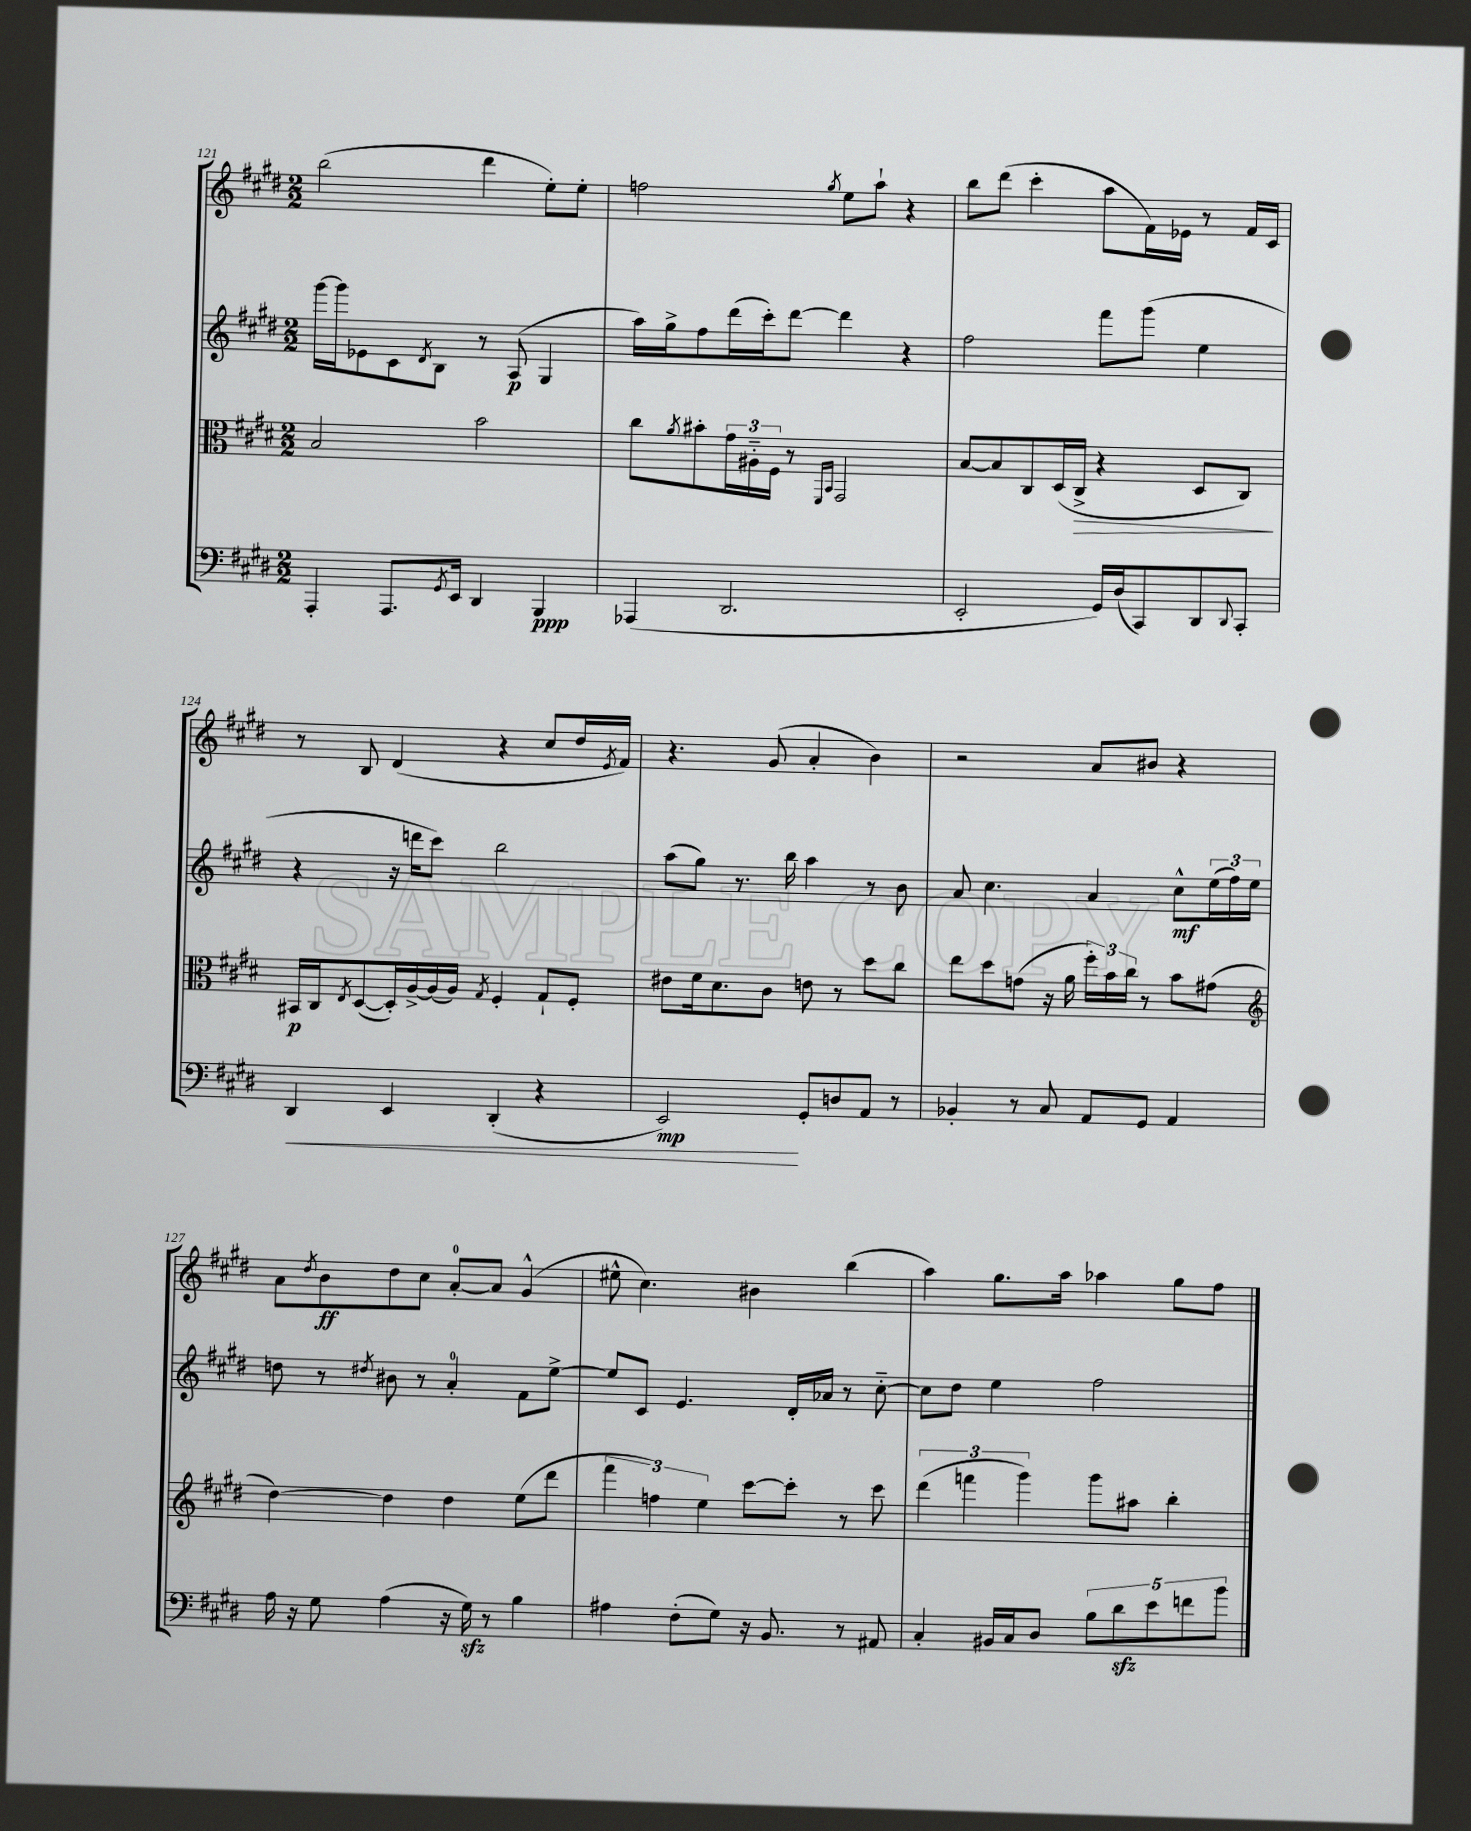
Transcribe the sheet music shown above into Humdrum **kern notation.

**kern	**dynam	**kern	**dynam	**kern	**dynam	**kern	**dynam
*part4	*part4	*part3	*part3	*part2	*part2	*part1	*part1
*staff4	*staff4	*staff3	*staff3	*staff2	*staff2	*staff1	*staff1
*clefF4	*	*clefC3	*	*clefG2	*	*clefG2	*
*k[f#c#g#d#]	*	*k[f#c#g#d#]	*	*k[f#c#g#d#]	*	*k[f#c#g#d#]	*
*M2/2	*	*M2/2	*	*M2/2	*	*M2/2	*
=121	=121	=121	=121	=121	=121	=121	=121
4AAA'/	.	2B/	.	[16ggg#\LL	.	(2bb\	.
.	.	.	.	16ggg#\J]	.	.	.
.	.	.	.	8e-X\	.	.	.
8.AAA/L	.	.	.	8c#\	.	.	.
.	.	.	.	8qd#/	.	.	.
.	.	.	.	8B\J	.	.	.
8qGG#/	.	.	.	.	.	.	.
16EE/Jk	.	.	.	.	.	.	.
4DD#/	.	2b\	.	8r	.	4ddd#\	.
.	.	.	.	(8A/	p	.	.
4BBB/	ppp	.	.	4G#/	.	8ee'\L)	.
.	.	.	.	.	.	8ee'\J	.
=122	=122	=122	=122	=122	=122	=122	=122
(4AAA-X/	.	8cc#\L	.	16aa\LL)	.	2ffn\	.
.	.	.	.	16gg#^\J	.	.	.
.	.	8qa/	.	.	.	.	.
.	.	8b#X'\	.	8ff#\	.	.	.
2.DD#/	.	24g#\L	.	(16ddd#\L	.	.	.
.	.	24A#X\	.	.	.	.	.
.	.	.	.	16ccc#'\J)	.	.	.
.	.	24F#\JJ	.	.	.	.	.
.	.	8r	.	[8ddd#\J	.	.	.
.	.	16qqFF#/LL	.	.	.	.	.
.	.	16qqBB/JJ	.	.	.	8qgg#/	.
.	.	2GG#/	.	4ddd#\]	.	8ee\L	.
.	.	.	.	.	.	8aa`\J	.
.	.	.	.	4r	.	4r	.
=123	=123	=123	=123	=123	=123	=123	=123
2EE'/	.	[8B/L	.	2ff#\	.	8bb\L	.
.	.	8B/]	.	.	.	(8ddd#\J	.
.	.	8C#/	.	.	.	4ccc#'\	.
.	.	(16D#/L	.	.	.	.	.
!	!	!	!LO:HP:b	!	!	!	!
.	.	16C#^/JJ	>	.	.	.	.
16GG#/LL)	.	4r	.	8fff#\L	.	8aa\L	.
(16D#/J	.	.	.	.	.	.	.
8CC#/)	.	.	.	(8ggg#\J	.	16f#\L)	.
.	.	.	.	.	.	16e-X\JJ	.
8DD#/	.	8D#/L	.	4ee\	.	8r	.
8qqDD#/	.	.	.	.	.	.	.
8CC#'/J	.	8C#/J)	.	.	.	16f#/LL	.
.	.	.	.	.	.	16c#/JJ	.
.	.	.	]	.	.	.	.
!!LO:LB:g=z
=124	=124	=124	=124	=124	=124	=124	=124
!	!LO:HP:b	!	!	!	!	!	!
4DD#/	<	16BB#X/LL	p	4r	.	8r	.
.	.	16C#/J	.	.	.	.	.
.	.	8qE/	.	.	.	.	.
.	.	([8D#/	.	.	.	8B/	.
4EE/	.	16D#'/L])	.	16r	.	(4d#/	.
.	.	[16A^/	.	16dddn\KL	.	.	.
.	.	(16A/]	.	8ccc#\J)	.	.	.
.	.	16A/JJ)	.	.	.	.	.
.	.	8qG#/	.	.	.	.	.
(4DD#'/	.	4F#'/	.	2bb\	.	4r	.
4r	.	8G#`/L	.	.	.	8cc#/L	.
.	.	8F#'/J	.	.	.	16dd#/L	.
.	.	.	.	.	.	8qe/	.
.	.	.	.	.	.	16f#/JJ)	.
=125	=125	=125	=125	=125	=125	=125	=125
2EE/)	mp	8e#X\L	.	(8aa\L	.	4.r	.
.	.	16f#\k	.	8gg#\J)	.	.	.
.	.	8.d#\	.	.	.	.	.
.	.	.	.	8.r	.	.	.
.	.	8c#\J	.	.	.	(8g#/	.
.	.	.	.	16bb\	.	.	.
8GG#'/L	[	8en\	.	4aa\	.	4a'/	.
8Dn/	.	8r	.	.	.	.	.
8AA/J	.	8dd#\L	.	8r	.	4b\)	.
8r	.	8cc#\J	.	8b\	.	.	.
=126	=126	=126	=126	=126	=126	=126	=126
4BB-X'/	.	8ee\L	.	8a/	.	2r	.
.	.	8dd#\	.	4.cc#\	.	.	.
8r	.	(8gn\J	.	.	.	.	.
8C#/	.	16r	.	.	.	.	.
.	.	16a\	.	.	.	.	.
8AA/L	.	24ff#'\LL)	.	4a/	.	8a/L	.
.	.	24b\	.	.	.	.	.
.	.	24cc#\JJ	.	.	.	.	.
8GG#/J	.	8r	.	.	.	8b#X/J	.
4AA/	.	8b\L	.	8cc#^^\L	mf	4r	.
.	.	(8g#X\J	.	(24ee\L	.	.	.
.	.	.	.	24ff#\)	.	.	.
.	.	.	.	24ee\JJ	.	.	.
!!LO:LB:g=z
=127	=127	=127	=127	=127	=127	=127	=127
*	*	*clefG2	*	*	*	*	*
16A\	.	[4dd#\)	.	8ddn\	.	8a\L	.
16r	.	.	.	.	.	.	.
.	.	.	.	.	.	8qdd#/	.
8G#\	.	.	.	8r	.	8b\	ff
.	.	.	.	8qdd#X/	.	.	.
(4A\	.	4dd#\]	.	8b#X\	.	8dd#\	.
.	.	.	.	8r	.	8cc#\J	.
16r	.	4dd#\	.	4a'/	.	[8a'/L	.
16G#zz\)	.	.	.	.	.	.	.
8r	.	.	.	.	.	8a/J]	.
4B\	.	(8ee\L	.	8f#\L	.	(4g#^^/	.
.	.	8ddd#\J	.	[8ee^\J	.	.	.
=128	=128	=128	=128	=128	=128	=128	=128
4A#X\	.	6fff#\	.	8ee/L]	.	8ee#X^^\	.
.	.	.	.	8c#/J	.	4.cc#\)	.
.	.	6ffn\)	.	.	.	.	.
(8F#'\L	.	.	.	4.e/	.	.	.
.	.	6ee\	.	.	.	.	.
8G#\J)	.	.	.	.	.	.	.
16r	.	[8ccc#\L	.	.	.	4b#X\	.
8.BB/	.	.	.	.	.	.	.
.	.	8ccc#'\J]	.	16d#'/LL	.	.	.
.	.	.	.	16a-X/JJ	.	.	.
8r	.	8r	.	8r	.	(4bb\	.
8AA#X/	.	8ccc#\	.	[8cc#\	.	.	.
=129	=129	=129	=129	=129	=129	=129	=129
4C#'/	.	(6ddd#\	.	8cc#\L]	.	4aa\)	.
.	.	.	.	8dd#\J	.	.	.
.	.	6fffn\	.	.	.	.	.
16BB#X/LL	.	.	.	4ee\	.	8.gg#\L	.
16C#/J	.	.	.	.	.	.	.
.	.	6ggg#\)	.	.	.	.	.
8D#/J	.	.	.	.	.	.	.
.	.	.	.	.	.	16aa\Jk	.
10B\L	.	8ggg#\L	.	2ff#\	.	4aa-X\	.
10d#zz\	.	.	.	.	.	.	.
.	.	8aa#X\J	.	.	.	.	.
10e\	.	.	.	.	.	.	.
.	.	4bb'\	.	.	.	8gg#\L	.
10fn\	.	.	.	.	.	.	.
.	.	.	.	.	.	8ff#\J	.
10b\J	.	.	.	.	.	.	.
==	==	==	==	==	==	==	==
*-	*-	*-	*-	*-	*-	*-	*-
